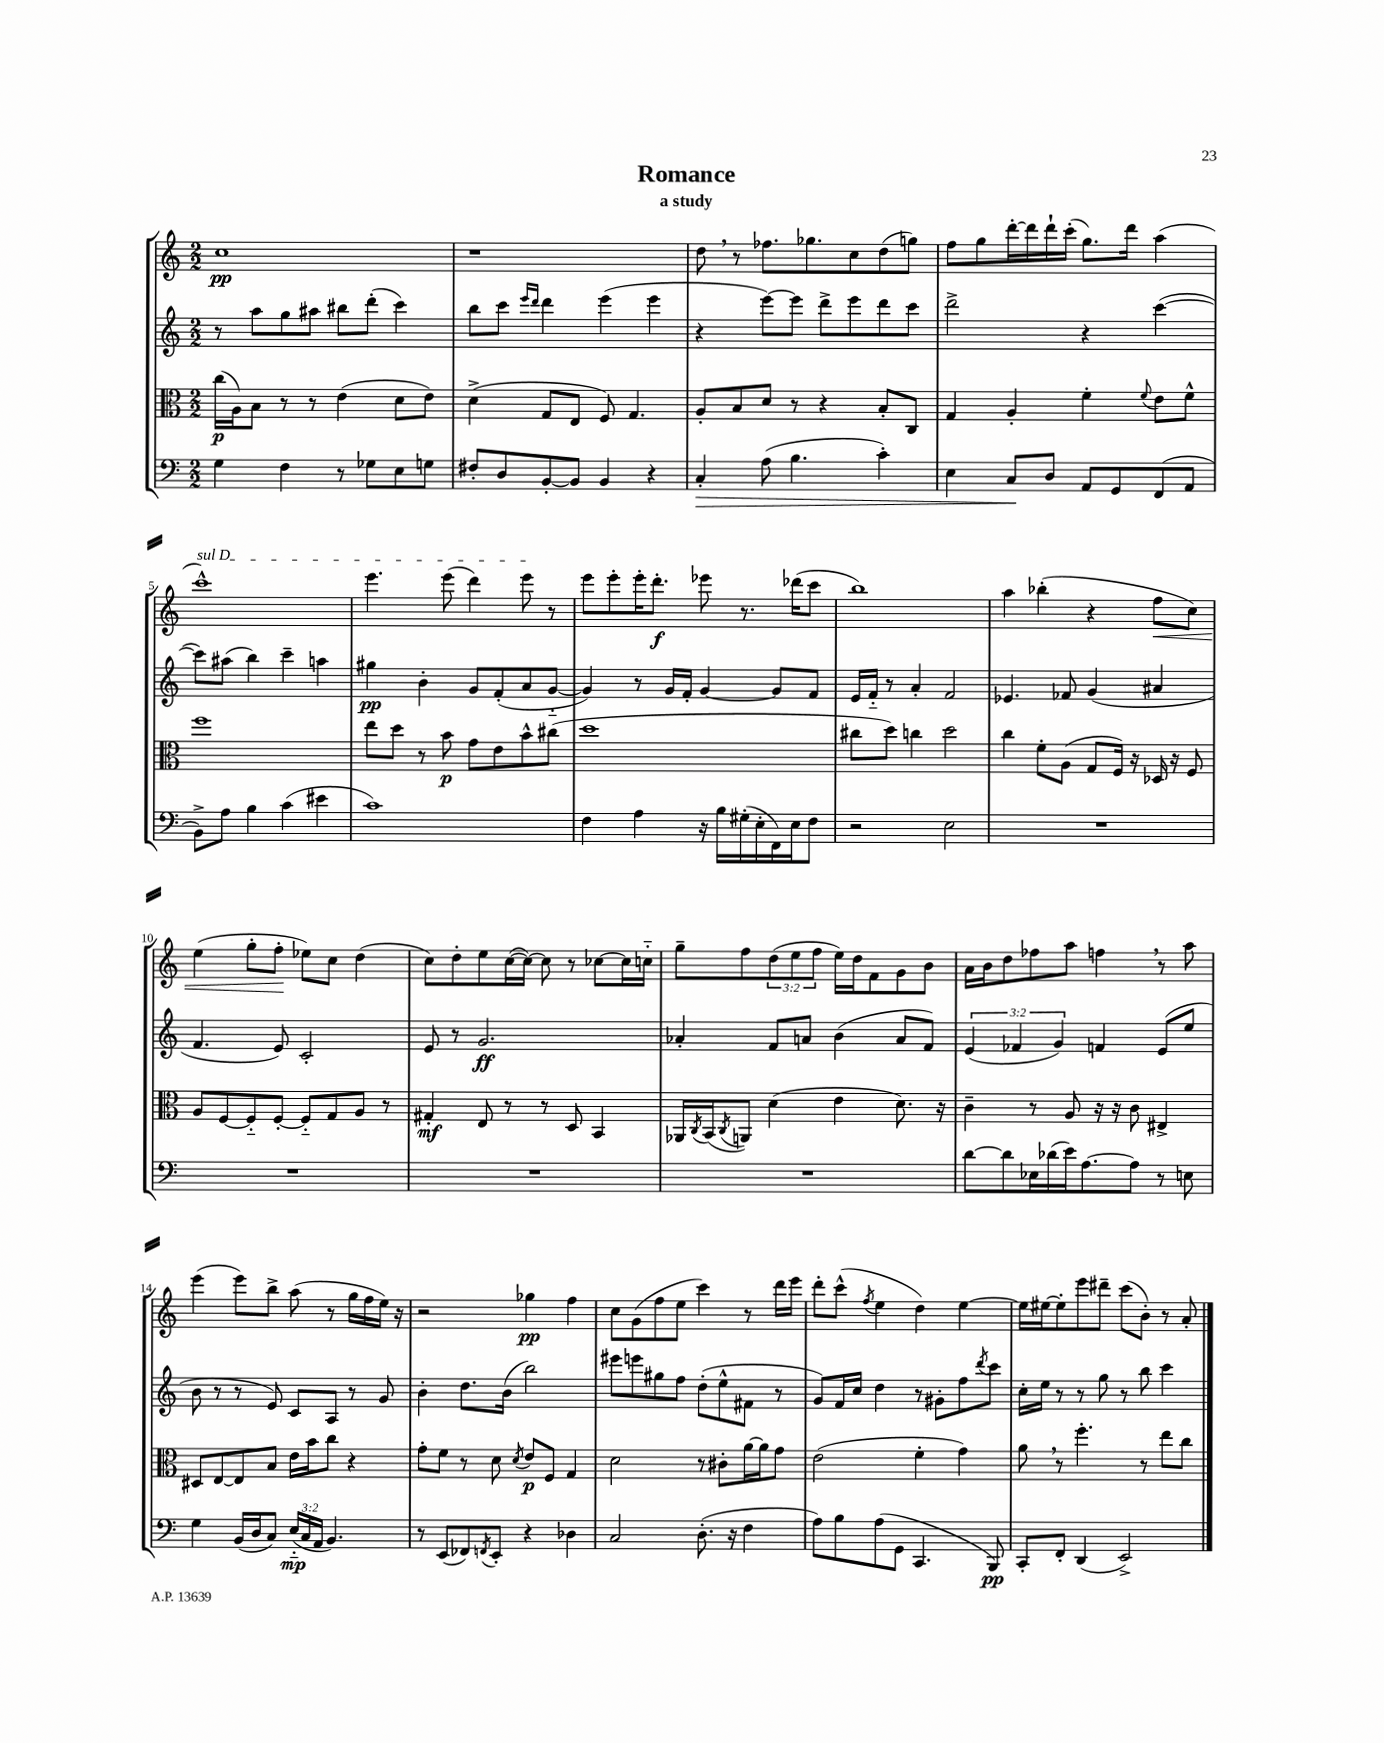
\header { title = "Romance" subtitle = "a study" }
<<
\new StaffGroup <<
\new Staff = "s0" {
    \clef treble \key c \major \numericTimeSignature \time 2/2 \override Staff.TupletNumber.text = #tuplet-number::calc-fraction-text
    c''1\pp |
    r1 |
    d''8 \breathe r8 fes''8. ges''8. c''8 d''8( g''8) |
    f''8 g''8 d'''16~-. d'''16 d'''16-! c'''16-.( g''8.) d'''16 a''4( |
    \once \override TextSpanner.bound-details.left.text = \markup { \italic "sul D" } c'''1-^\startTextSpan) |
    e'''4. e'''8( d'''4) e'''8\stopTextSpan r8 |
    e'''8 e'''8-. e'''16-. d'''8.-.\f ees'''8 r8. des'''16( c'''8 |
    b''1) |
    a''4 bes''4-.( r4 f''8\< c''8) |
    e''4( g''8-. f''8-.\! ees''8) c''8 d''4( |
    c''8) d''8-. e''8 c''16~( c''16~) c''8 r8 ces''8~ ces''16 c''16-_ |
    g''8-- f''8 \tuplet 3/2 { d''8( e''8 f''8 } e''16) d''16 f'8 g'8 b'8 |
    a'16 b'16 d''8 fes''8 a''8 f''4 \breathe r8 a''8 |
    e'''4( e'''8) b''8-> a''8( r8 g''16 f''16 e''16) r16 |
    r2 ges''4\pp f''4 |
    c''8 g'8( f''8 e''8 c'''4) r8 d'''16 e'''16 |
    d'''8-. c'''8-^( \acciaccatura { f''8 } e''4 d''4) e''4~ |
    e''16 eis''16~ eis''8-. e'''8 dis'''8-- c'''8( b'8-.) r8 a'8-. \bar "|." |
}
\new Staff = "s1" {
    \clef treble \key c \major \numericTimeSignature \time 2/2 \override Staff.TupletNumber.text = #tuplet-number::calc-fraction-text
    r8 a''8 g''8 ais''8 bis''8 d'''8-.( c'''4) |
    b''8 c'''8 \grace { e'''16 d'''16 } d'''4 e'''4( e'''4 |
    r4 e'''8~) e'''8 d'''8-> e'''8 d'''8 c'''8 |
    d'''2-> r4 c'''4~( |
    c'''8) ais''8( b''4) c'''4-- a''4 |
    gis''4\pp b'4-. g'8 f'8-.( a'8 g'8~-_ |
    g'4) r8 g'16 f'16-. g'4~ g'8 f'8 |
    e'16 f'16-_ r8 a'4-. f'2 |
    ees'4. fes'8 g'4( ais'4 |
    f'4. e'8) c'2-. |
    e'8 r8 g'2.\ff |
    aes'4-. f'8 a'8 b'4( a'8 f'8) |
    \tuplet 3/2 { e'4( fes'4 g'4) } f'4 e'8( e''8 |
    b'8 r8 r8 e'8) c'8 a8 r8 g'8 |
    b'4-. d''8. b'16( b''2) |
    eis'''8 e'''8 gis''8 f''8 d''8-.( e''8-^ fis'8 r8 |
    g'8) f'16 c''16 d''4 r8 gis'8-. f''8 \acciaccatura { d'''8 } c'''8 |
    c''16-. e''16 r8 r8 g''8 r8 b''8 c'''4 \bar "|." |
}
\new Staff = "s2" {
    \clef alto \key c \major \numericTimeSignature \time 2/2
    c''16\p( a16) b8 r8 r8 e'4( d'8 e'8) |
    d'4->( g8 e8 f8) g4. |
    a8-. b8 d'8 r8 r4 b8-. c8 |
    g4 a4-. f'4-. \appoggiatura { f'8 } e'8 f'8-^ |
    f''1 |
    e''8 d''8 r8 b'8\p g'8 e'8 b'8-^ cis''8( |
    d''1 |
    cis''8 d''8) c''4 d''2 |
    c''4 f'8-. a8( g8 f16) r16 des16 r16 f8 |
    a8 f8~ f8-_ f8~-. f8-_ g8 a8 r8 |
    gis4-.\mf e8 r8 r8 d8 b,4 |
    aes,16 \acciaccatura { c8 } b,16( \acciaccatura { c8 } a,8) d'4( e'4 d'8.) r16 |
    c'4-- r8 a8 r16 r16 c'8 eis4-> |
    dis8 e8~ e8 b8 e'16 b'16 c''8 r4 |
    g'8-. f'8 r8 d'8 \acciaccatura { d'8 } e'8\p f8 g4 |
    d'2 r8 cis'8-. a'16~ a'16 g'8 |
    e'2( f'4-. g'4) |
    a'8 \breathe r8 f''4.-. r8 e''8 c''8 \bar "|." |
}
\new Staff = "s3" {
    \clef bass \key c \major \numericTimeSignature \time 2/2 \override Staff.TupletNumber.text = #tuplet-number::calc-fraction-text
    g4 f4 r8 ges8 e8 g8 |
    fis8-. d8 b,8~-. b,8 b,4 r4 |
    c4-.\> a8( b4. c'4-.) |
    e4 c8\! d8 a,8 g,8 f,8( a,8 |
    b,8->) a8 b4 c'4( eis'4 |
    c'1) |
    f4 a4 r16 b16 gis16-.( e16-. f,16) e16 f8 |
    r2 e2 |
    R1 |
    R1 |
    R1 |
    R1 |
    d'8~ d'8 ees16 des'16( e'16) a8.~ a8 r8 e8 |
    g4 b,16( d16 c8) \tuplet 3/2 { e16-_\mp( c16 a,16 } b,4.) |
    r8 e,8( fes,8) \acciaccatura { f,8 } e,8-. r4 des4 |
    c2 d8.-.( r16 f4 |
    a8) b8 a8( g,8 c,4. b,,8\pp) |
    c,8-. f,8-. d,4( e,2->) \bar "|." |
}
>>
>>
